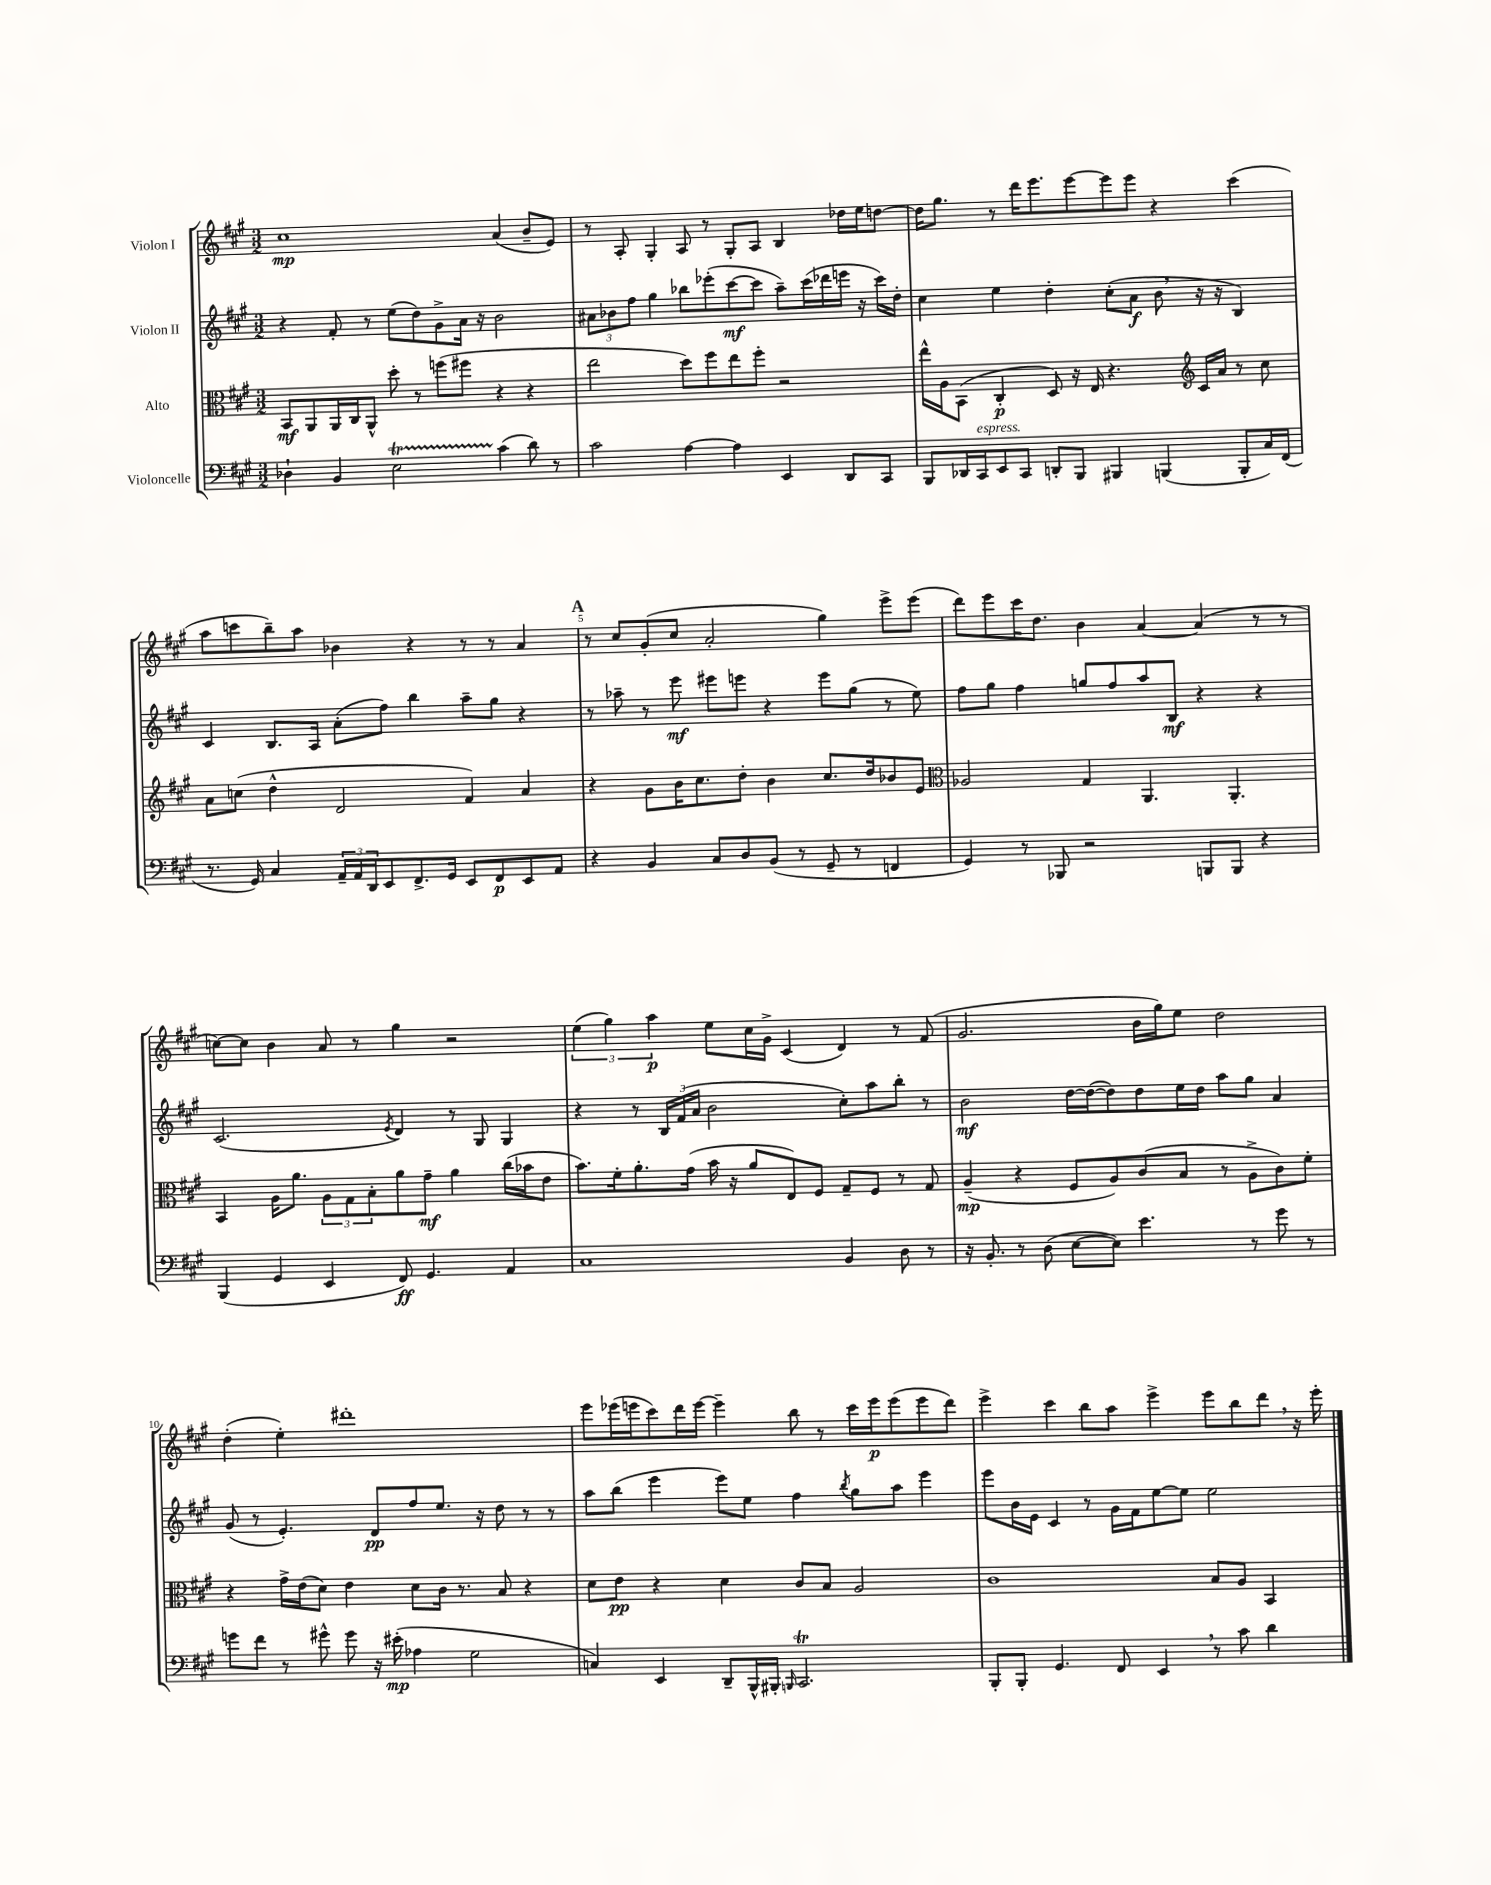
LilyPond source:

<<
\new StaffGroup <<
\new Staff = "s0" \with { instrumentName = "Violon I" } {
    \clef treble \key a \major \numericTimeSignature \time 3/2
    cis''1\mp a'4( b'8-- e'8) |
    r8 a8-. gis4-. a8 r8 gis8-. a8 b4 des''16 e''16 d''8~ |
    d''16 gis''8. r8 d'''16 e'''8. e'''8~ e'''8 e'''8 r4 cis'''4( |
    a''8 c'''8 b''8--) a''8 bes'4 r4 r8 r8 a'4 |
    \mark \markup { \bold "A" } r8 cis''8 gis'8-.( cis''8 a'2-. gis''4) e'''8-> e'''8( |
    d'''8) e'''8 cis'''16 d''8. b'4 a'4~ a'4( r8 r8 |
    c''8~) c''8 b'4 a'8 r8 gis''4 r2 |
    \tuplet 3/2 { e''4( gis''4) a''4\p } e''8 cis''16 gis'16-> cis'4( d'4) r8 fis'8( |
    gis'2. b'16 gis''16) e''8 d''2 |
    d''4-.( e''4-.) dis'''1-. |
    e'''8 ees'''16( e'''16 cis'''8) d'''16 e'''16~ e'''4-- b''8 r8 cis'''16 e'''16\p e'''8( e'''8 d'''8) |
    e'''4-> cis'''4 b''8 a''8 e'''4-> e'''8 b''8 d'''8 \breathe r16 e'''16-. \bar "|." |
}
\new Staff = "s1" \with { instrumentName = "Violon II" } {
    \clef treble \key a \major \numericTimeSignature \time 3/2
    r4 fis'8-. r8 e''8( d''8) gis'8-> a'16 r16 b'2 |
    \tuplet 3/2 { ais'8 bes'8 fis''8 } gis''4 bes''8 ees'''8-.( cis'''8~\mf cis'''8 a''8--) cis'''16( des'''16 e'''16 r16 cis'''16) d''16-. |
    cis''4 e''4 d''4-. cis''8-.( a'8\f b'8 \breathe r16 r16 b4) |
    cis'4 b8. a16 a'8-.( fis''8) b''4 a''8-- gis''8 r4 |
    \mark \markup { \bold "A" } r8 aes''8-- r8 e'''8\mf eis'''8 e'''8 r4 e'''8 gis''8( r8 e''8) |
    fis''8 gis''8 fis''4 g''8 fis''8 a''8 b8\mf r4 r4 |
    cis'2.( \acciaccatura { e'8 } d'4) r8 gis8 gis4 |
    r4 r8 \tuplet 3/2 { b16 fis'16( a'16 } b'2 cis''8-.) a''8 b''8-. r8 |
    b'2\mf d''16~ d''16~( d''8) d''8 e''16 d''16 a''8 gis''8 a'4 |
    gis'8( r8 e'4.-.) d'8\pp fis''8 e''8. r16 d''8 r8 r8 |
    a''8 b''8( e'''4 e'''8) e''8 fis''4 \acciaccatura { b''8 } gis''8 a''8 e'''4 |
    e'''8 b'16 e'16 cis'4 r8 gis'16 fis'16 e''8~ e''8 e''2 \bar "|." |
}
\new Staff = "s2" \with { instrumentName = "Alto" } {
    \clef alto \key a \major \numericTimeSignature \time 3/2
    b,8\mf a,8 a,16 cis16 a,8-^ d''8-. r8 f''8( fis''8 r4 r4 |
    e''2 d''8) fis''8 e''8 fis''8-. r2 |
    e''16-^ a16 b,8( cis4-.\p d8) r16 e16 r4. \clef treble cis'16 a'16 r8 cis''8 |
    a'8 c''8( d''4-^ d'2 fis'4) a'4 |
    \mark \markup { \bold "A" } r4 gis'8 b'16 cis''8. d''8-. b'4 cis''8. d''16 bes'8 e'8 |
    \clef alto aes2 gis4 a,4. a,4.-. |
    b,4 a16 a'8. \tuplet 3/2 { a8 gis8 b8-. } a'8 gis'8--\mf a'4 cis''16( bes'16 e'8 |
    b'8.) fis'16-. a'8.-. gis'16( b'16 r16 a'8 e8) fis8 gis8-- fis8 r8 gis8 |
    a4--\mp( r4 fis8 a8) cis'8( b8 r8 a8-> cis'8) fis'8-. |
    r4 gis'16-> e'16( d'8) e'4 d'8 cis'16 r8. b8 r4 |
    d'8 e'8\pp r4 d'4 cis'8 b8 a2 |
    cis'1 b8 a8 b,4 \bar "|." |
}
\new Staff = "s3" \with { instrumentName = "Violoncelle" } {
    \clef bass \key a \major \numericTimeSignature \time 3/2
    des4-! b,4 e2\startTrillSpan cis'4\stopTrillSpan( d'8) r8 |
    cis'2 a4~ a4 e,4 d,8 cis,8 |
    b,,8 des,16 cis,16^\markup { \italic "espress." } e,8 cis,8 d,8-. b,,8 bis,,4 b,,4( b,,8-. cis16) fis,16( |
    r8. gis,16) cis4 \tuplet 3/2 { a,16-- a,16 d,16 } e,8 fis,8.-> gis,16 e,8 fis,8\p e,8 a,8 |
    \mark \markup { \bold "A" } r4 b,4 cis8 d8 b,8( r8 gis,8-- r8 f,4 |
    gis,4) r8 bes,,8 r2 b,,8 b,,8 r4 |
    b,,4( gis,4 e,4 fis,8\ff) gis,4. a,4 |
    cis1 b,4 d8 r8 |
    r16 b,8.-. r8 d8( e8~ e8) e'4. r8 gis'8 r8 |
    g'8 fis'8 r8 gis'8-^ gis'8 r16 eis'16-.\mp( aes4 gis2 |
    c4) e,4 d,8-- b,,16-^ bis,,16-. \grace { b,,16 } cis,2.\trill |
    b,,8-. b,,8-. gis,4. fis,8 e,4 \breathe r8 cis'8 d'4 \bar "|." |
}
>>
>>
\layout { \context { \Score \override BarNumber.break-visibility = ##(#f #t #t) barNumberVisibility = #(every-nth-bar-number-visible 5) } }
